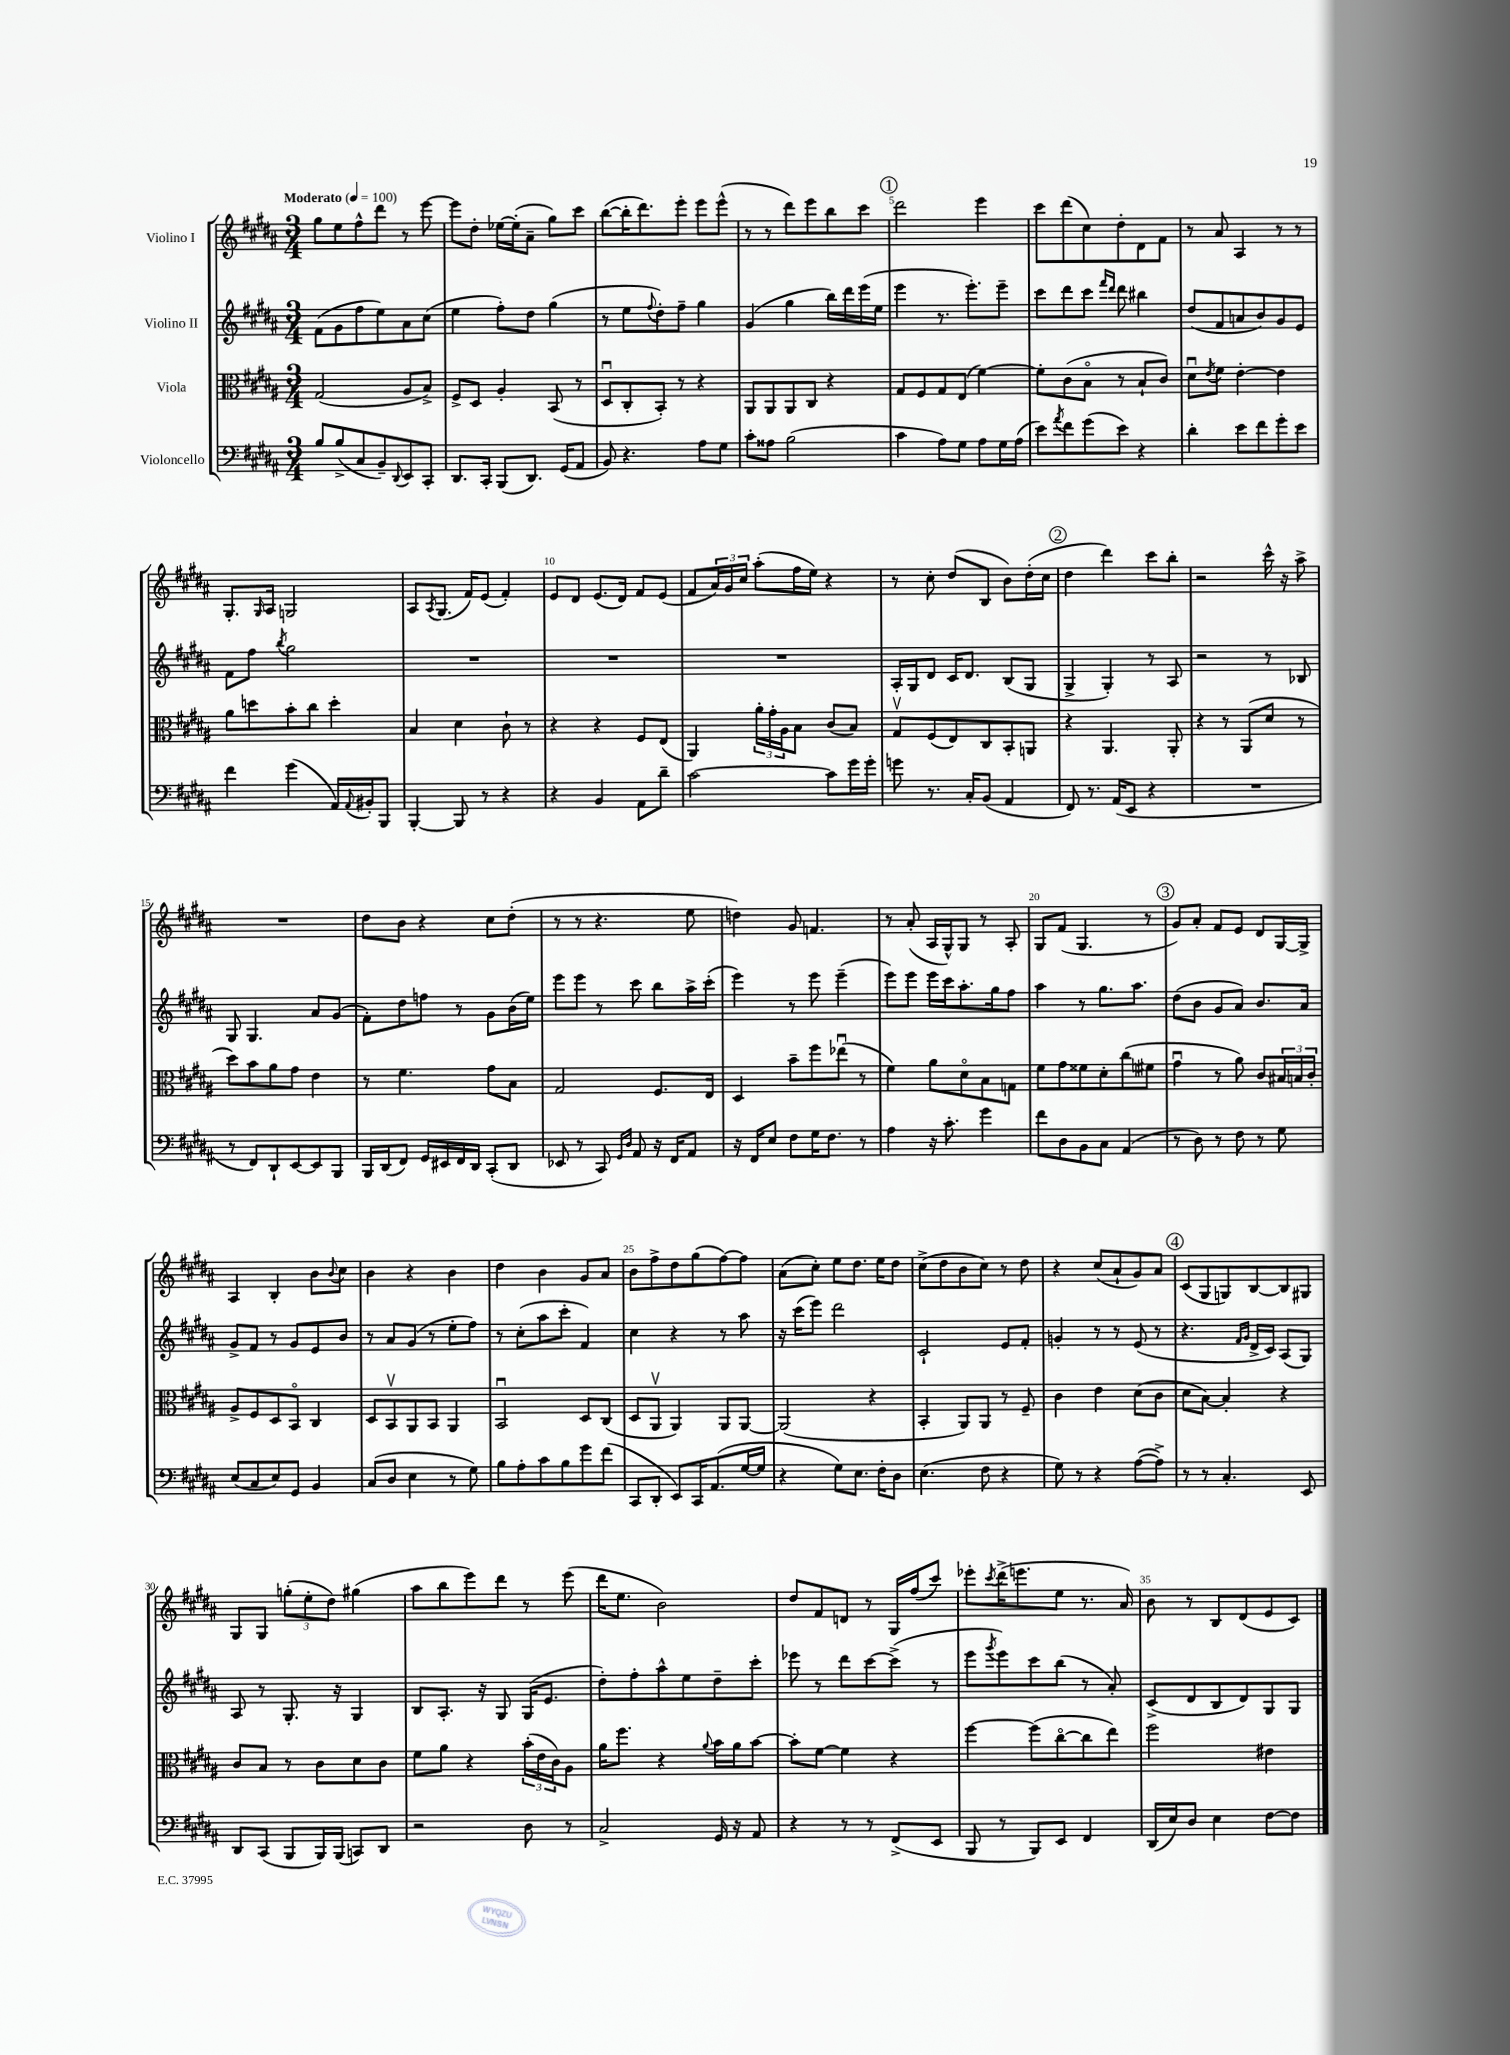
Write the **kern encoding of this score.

**kern	**kern	**kern	**kern
*staff4	*staff3	*staff2	*staff1
*clefF4	*clefC3	*clefG2	*clefG2
*k[f#c#g#d#a#]	*k[f#c#g#d#a#]	*k[f#c#g#d#a#]	*k[f#c#g#d#a#]
*M3/4	*M3/4	*M3/4	*M3/4
*MM100	*MM100	*MM100	*MM100
8B	(2G#	(8f#	8gg#
(8B^	.	8g#	8ee
8C#	.	8ff#	8ff#^^
8BB~)	.	8ee)	8ddd#
8qqDD#	.	.	.
8EE	8A#	8a#	8r
8CC#'	8B^)	(8cc#	[8eee
=	=	=	=
8.DD#	8F#^	4ee	8eee]
.	8D#	.	8dd#'
16CC#'	.	.	.
(8BBB	4A#'	8ff#')	[16ee-
.	.	.	(16ee-']
8.DD#)	.	8dd#	8a#~
.	(8BB	(4gg#	8gg#)
(16GG#	.	.	.
8AA#	8r	.	8ccc#
=	=	=	=
8BB)	8D#u	8r	([8bb
4.r	8C#'	8ee	16bb']
.	.	.	8.ddd#)
.	.	8qqff#	.
.	8BB')	8dd#')	.
.	8r	8ff#~	8eee'
8A#	4r	4gg#	8eee
8G#	.	.	(8eee^^
=	=	=	=
8c#'	8AA#	(4g#	8r
8A##	8AA#	.	8r
(2B	8AA#	4gg#	8ddd#)
.	8C#	.	8eee
.	4r	16bb)	8bb
.	.	16ddd#	.
.	.	(16eee	8ccc#
.	.	16ee	.
=	=	=	=
4c#	8G#	4eee	2ddd#
.	8F#	.	.
8A#)	8G#	8.r	.
8G#	(8E	.	.
.	.	8.eee')	.
8A#	[4f#)	.	4eee
16G#	.	8eee~	.
(16A#	.	.	.
=	=	=	=
8e)	8f#']	8ccc#	8ccc#
8qa#	.	.	.
8f#	(8c#	8ddd#	(8ddd#
(8g#	8Bo	8ccc#	8cc#)
.	.	16qqfff#	.
.	.	16qqddd#	.
8e)	8r	8ddd#	8dd#'
4r	8B`	4bb#	8d#
.	8c#)	.	8f#
=	=	=	=
4d#'	8d#u	(8dd#	8r
.	8qe	.	.
.	8f#	8f#	8a#
8e	[4e'	8a	4A#
8f#	.	8b)	.
8g#'	4e]	8g#	8r
8e	.	8e	8r
=	=	=	=
4f#	8a#	8f#	8.G#'
.	8dd	8ff#	.
.	.	.	16qqG#
.	.	.	16A#
.	.	8qbb	.
(4g#	8b'	2gg#	2G
.	8cc#	.	.
16AA#)	4dd'	.	.
8qqAA#	.	.	.
16BB#'	.	.	.
8BBB	.	.	.
=	=	=	=
[4BBB'	4B	2.r	8A#
.	.	.	8qA#
.	.	.	(8.G#
8BBB]	4d#	.	.
.	.	.	16f#)
8r	.	.	(8e
4r	8c#`	.	4f#')
.	8r	.	.
=	=	=	=
4r	4r	2.r	8e
.	.	.	8d#
4BB	4r	.	(8.e
.	.	.	16d#)
8AA#	8F#	.	8f#
8d#~	(8E	.	(8e
=	=	=	=
[2c#	4AA#)	2.r	8f#
.	.	.	24a#)
.	.	.	24g#
.	.	.	24cc#
.	24a#'	.	(8aa#'
.	24g#'	.	.
.	24A#	.	.
.	8B	.	16ff#
.	.	.	16ee)
8c#]	(8c#	.	4r
16g#	8B)	.	.
16g#'	.	.	.
=	=	=	=
8g	8G#v	16A#'	8r
.	.	16G#	.
8.r	(8F#	8d#	8cc#'
.	8E)	16c#	(8dd#
16C#'	.	8.d#	.
(8BB	8C#	.	8B
4AA#	8BB'	(8B	8b)
.	8AA	8G#	(16dd#'
.	.	.	16cc#
=	=	=	=
8FF#)	4r	4G#^	4dd#
8.r	.	.	.
.	4.AA#	4G#')	4ddd#)
(16AA#	.	.	.
8EE	.	.	.
4r	.	8r	8ccc#
.	8AA#'	8A#	8bb'
=	=	=	=
2.r	4r	2r	2r
.	8r	.	.
.	(8AA#	.	.
.	8d#	8r	16ccc#^^
.	.	.	16r
.	8r	8B-	8aa#^
=	=	=	=
8r	8dd#)	8G#	2.r
8FF#)	8b	4.G#	.
8DD#`	8a#	.	.
[8EE	8g#	.	.
8EE]	4e	8a#	.
8BBB	.	(8g#	.
=	=	=	=
16BBB	8r	8f#')	8dd#
(16DD#	.	.	.
8FF#)	4.f#	8dd#	8b
16GG#	.	8ff	4r
16EE#	.	.	.
16FF#	.	8r	.
16DD#	.	.	.
(8CC#'	8g#	8g#	8cc#
8DD#	8B	(16b	(8dd#'
.	.	16ee)	.
=	=	=	=
8EE-	2G#	8eee	8r
8r	.	8eee	8r
8CC#)	.	8r	4.r
16qqGG#	.	.	.
16qqD#	.	.	.
8AA#	.	8ccc#	.
16r	8.F#	8bb	.
16FF#	.	.	.
8AA#	.	16aa#^	8ee
.	16E	(16ccc#'	.
=	=	=	=
16r	4D#	4eee)	4dd)
16FF#	.	.	.
8E	.	.	.
8F#	8b~	8r	8g#
16G#	8ff#	8eee	4.f
8.F#	.	.	.
.	(8ee-u	(4eee~	.
8r	8r	.	.
=	=	=	=
4A#	4f#)	8eee)	8r
.	.	8eee	(8a#'
16r	8a#	16eee	16A#
8.c#'	.	16ccc#	16G#^^)
.	8d#o	8.aa#'	8G#
4g#	8B	.	8r
.	.	16gg#	.
.	8G	8ff#	8A#'
=	=	=	=
8f#	8f#	4aa#	8G#
8D#	8g#	.	(8f#
8BB	8f##	8r	4.G#
8C#	8d#'	8.gg#	.
(4AA#	(8cc#	.	.
.	.	8.aa#	.
.	8f#	.	8r
=	=	=	=
8r	4g#u	(8dd#	8g#)
8D#)	.	8b	8a#'
8r	8r	8g#	8f#
8F#	8a#)	8a#)	8e
8r	8c#	8.b	8d#
8G#	24B#	.	[16G#
.	24B	.	.
.	.	16a#	16G#^]
.	24c#'	.	.
=	=	=	=
(8E	8A#^	8g#^	4A#
8C#	8F#	8f#	.
8E)	8D#	8r	4B'
8GG#	8BBo	8g#	.
4BB	4C#	8e	8b
.	.	.	8qqb
.	.	8b	8cc#
=	=	=	=
(8C#	8D#	8r	4b
8D#	8BBv	8a#	.
4E	8AA#	(8g#	4r
.	8BB	8r	.
8r	4AA#	8ee'	4b
8G#)	.	8ff#)	.
=	=	=	=
8B	2BBu	8r	4dd#
8A#'	.	(8cc#'	.
8c#	.	8aa#	4b
8B	.	8ccc#'	.
8g#	8D#	4f#)	8g#
(8f#	(8C#	.	8a#
=	=	=	=
8CC#	8D#	4cc#	8b
8DD#'	8AA#v	.	8ff#^
8EE)	4AA#)	4r	8dd#
16CC#	.	.	(8gg#
(8.AA#	.	.	.
.	8AA#	8r	[8ff#)
[16G#	[8AA#	8aa#	8ff#]
16G#]	.	.	.
=	=	=	=
4r	(2AA#]	16r	(8a#
.	.	(16ccc#	.
.	.	8eee)	8cc#')
8G#)	.	2ddd#	8ee
8.E	.	.	8.dd#
.	4r	.	.
16F#'	.	.	16ee
8D#	.	.	8dd#
=	=	=	=
(4.E	4BB'	2c#`	(8cc#^
.	.	.	8dd#
.	8AA#)	.	8b
8F#	8AA#	.	8cc#)
4r	8r	8e	8r
.	8F#~	8f#'	8dd#
=	=	=	=
8G#)	4c#	4g'	4r
8r	.	.	.
4r	4e	8r	(8cc#
.	.	8r	8a#`
([8A#	(8d#	(8e	8g#)
8A#^])	8c#	8r	8a#
=	=	=	=
8r	8d#	4.r	(8c#
8r	[8B)	.	8G#
4.C#'	4B']	.	8G)
.	.	16qqf#	.
.	.	16qqg#	.
.	.	16d#^	[8B
.	.	16c#)	.
.	4r	(8A#	8B]
8EE	.	8G#)	8G#
=	=	=	=
8DD#	8c#	8A#	8G#
(8CC#	8B	8r	8G#
8BBB	8r	8.G#'	(12gg'
.	.	.	12ee'
16BBB)	8c#	.	.
.	.	.	12dd#)
(16BBB	.	16r	.
8CC)	8d#	4G#	(4gg#
8DD#	8c#	.	.
=	=	=	=
2r	8f#	8B	8aa#
.	8a#	8.A#'	8bb
.	4r	.	8eee)
.	.	16r	.
.	.	8G#	8ddd#
8D#	(24b'	(16G#	8r
.	24e	.	.
.	.	8.e	.
.	24c#)	.	.
8r	8A#	.	(8eee
=	=	=	=
2C#^	16a#	8dd#')	16ddd#
.	8.ff#	.	8.ee
.	.	8ff#'	.
.	4r	8aa#^^	2b)
.	.	8ee	.
.	8qqa#	.	.
16GG#	16b	8dd#~	.
16r	16a#	.	.
8AA#	[8b	8ccc#'	.
=	=	=	=
4r	8b']	8eee-	8dd#
.	[8f#	8r	8f#
8r	4f#]	8ddd#	8d
8r	.	[8ccc#	8r
(8FF#^	4r	(8ccc#^]	16G#
.	.	.	(16ff#
8EE	.	8r	8ccc#)
=	=	=	=
8BBB	[4ff#	8eee	8eee-'
.	.	8qggg#	8qccc#
8r	.	8eee)	(16ddd#^
.	.	.	8.eee
8BBB)	(8ff#]	8ccc#	.
8EE	[8cc#o	(8bb	8ee
4FF#	8cc#]	8r	8.r
.	8ee)	8a#')	.
.	.	.	16a#)
=	=	=	=
(16DD#	2ff#	(8c#^	8b
16E)	.	.	.
8D#	.	8d#	8r
4E	.	8B	8B
.	.	8d#)	(8d#
[8F#	4e#	8G#	8e
8F#]	.	8G#	8c#)
==	==	==	==
*-	*-	*-	*-
